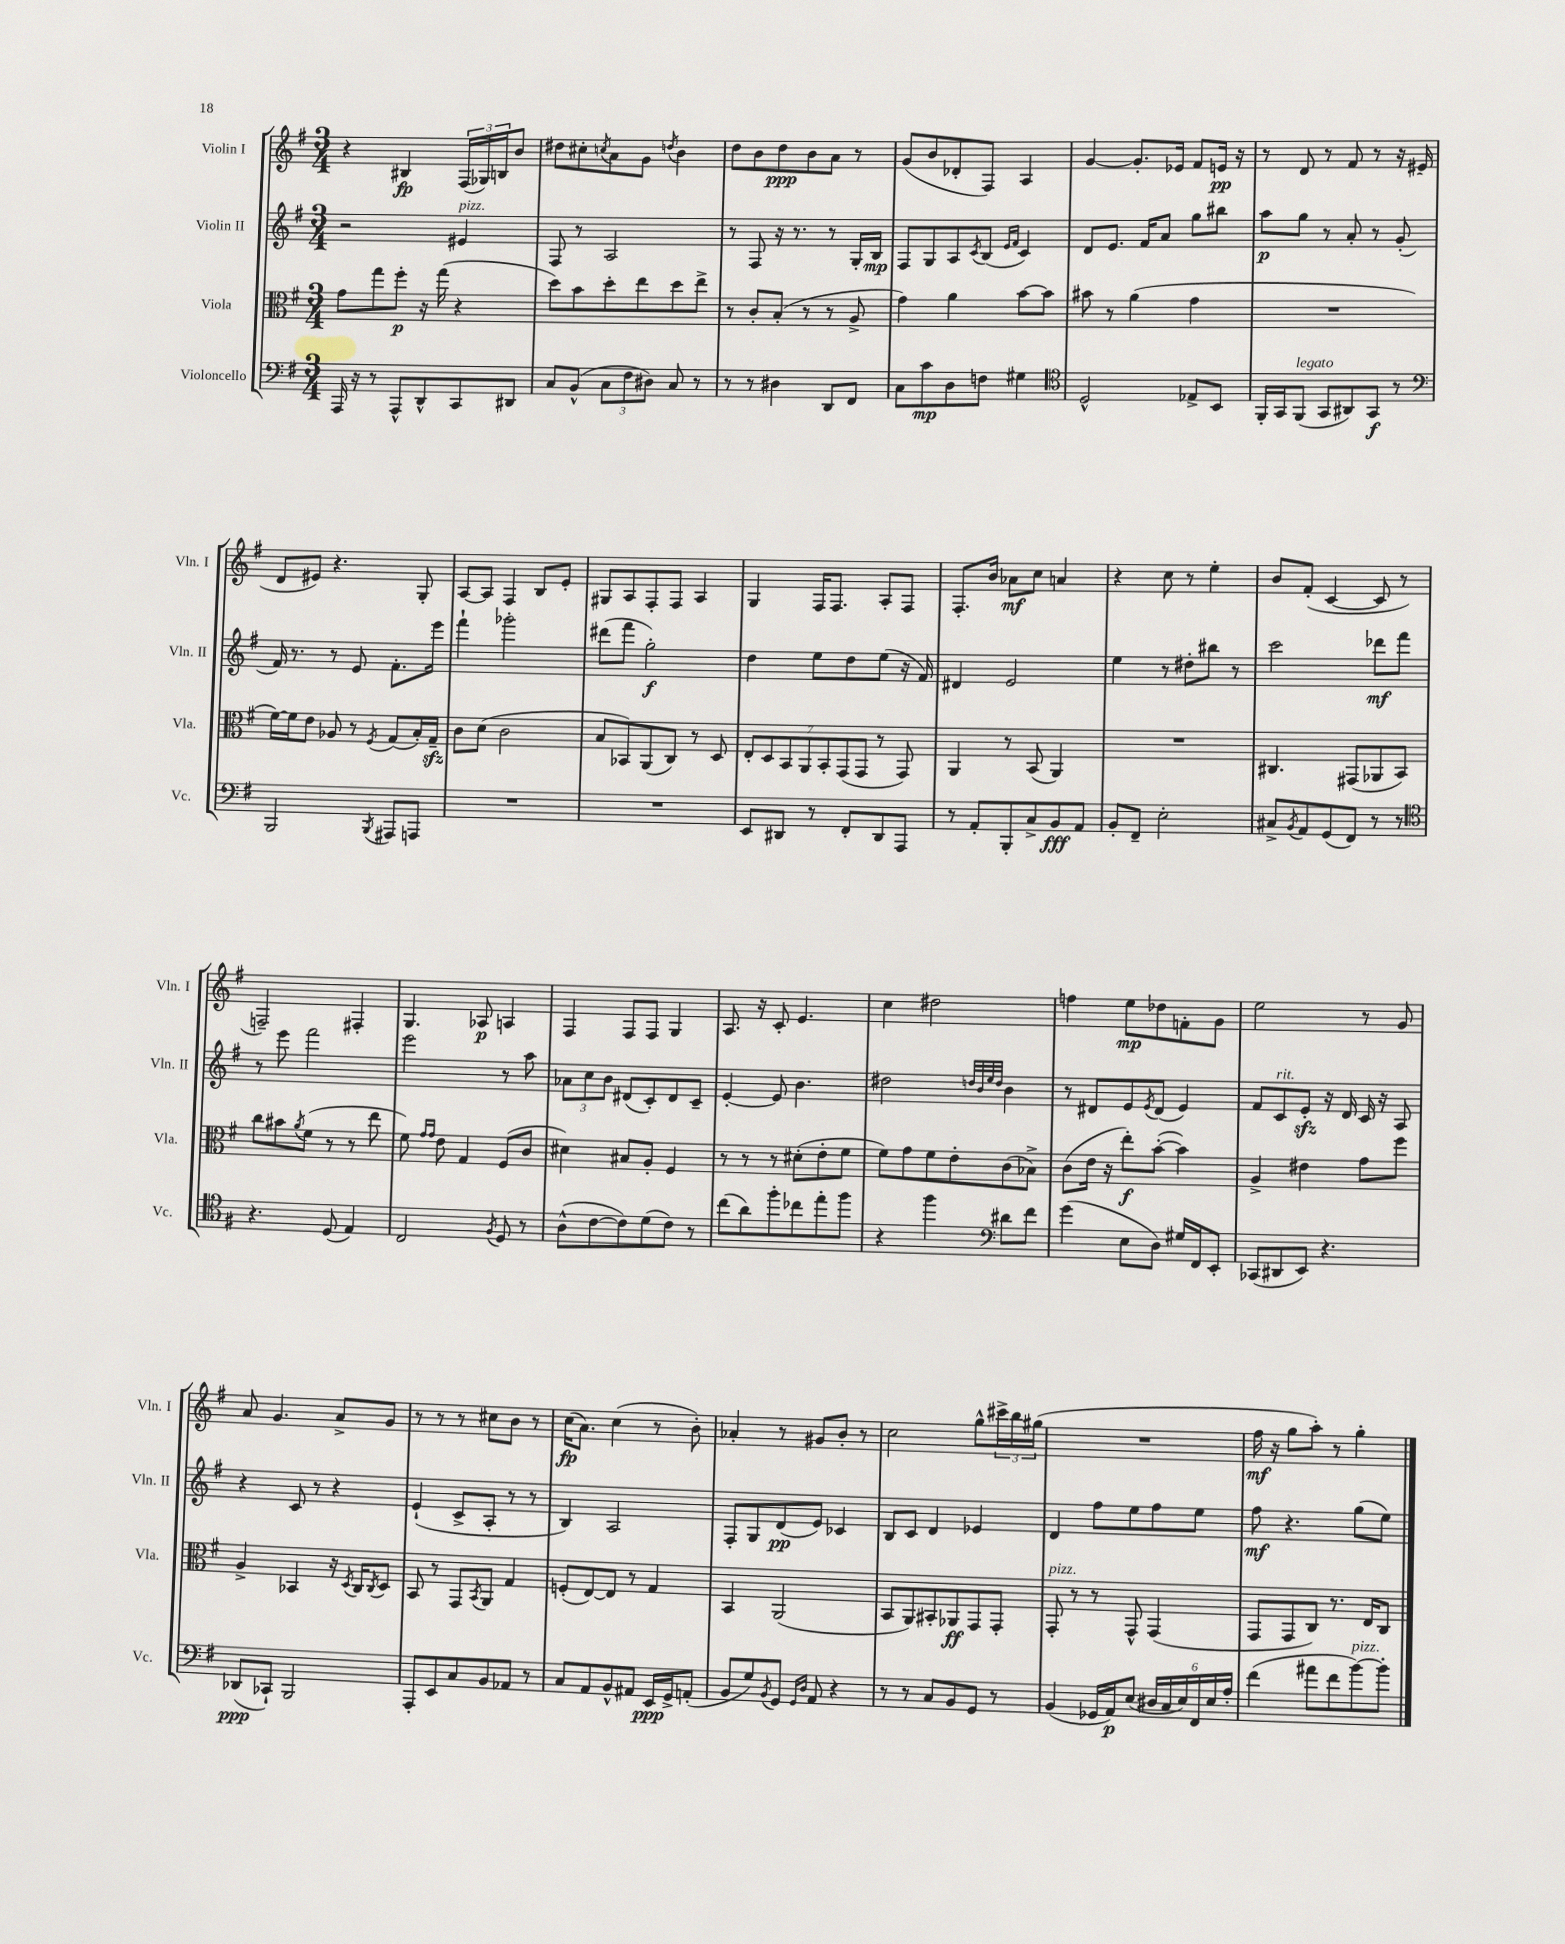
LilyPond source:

<<
\new StaffGroup <<
\new Staff = "s0" \with { instrumentName = "Violin I" shortInstrumentName = "Vln. I" } {
    \clef treble \key g \major \numericTimeSignature \time 3/4
    r4 bis4\fp \tuplet 3/2 { fis16( ges16) b16 } b'8 |
    dis''8 cis''8-. \acciaccatura { c''8 } a'8 g'8 \acciaccatura { d''8 } b'4 |
    d''8 b'8 d''8\ppp b'8 a'8 r8 |
    g'8( b'8 des'8-. fis8) a4 |
    g'4~ g'8.-. ees'16 fis'8 e'16\pp r16 |
    r8 d'8 r8 fis'8 r8 r16 eis'16( |
    d'8 eis'8) r4. g8-. |
    a8~ a8 fis4 b8 e'8-. |
    gis8 a8 fis8-. fis8 a4 |
    g4 fis16 fis8. a8-. fis8 |
    fis8.-. b'16 aes'8\mf c''8 a'4 |
    r4 c''8 r8 e''4-. |
    b'8 fis'8-.( c'4~ c'8 r8 |
    f2--) fis4-. |
    g4. aes8\p a4 |
    fis4 fis8 fis8 g4 |
    a8. r16 c'8-. e'4. |
    c''4 dis''2 |
    f''4 e''8\mp des''8 f'8-. g'8 |
    e''2 r8 g'8 |
    a'8 g'4. a'8-> g'8 |
    r8 r8 r8 cis''8 b'8 r8 |
    c''16\fp( a'8.) c''4( r8 b'8-.) |
    aes'4-. r8 gis'8 b'8-. r8 |
    c''2 g''8-^ \tuplet 3/2 { cis'''16-> b''16 gis''16( } |
    R2. |
    fis''16\mf r16 g''8 a''8-.) r8 g''4-. \bar "|." |
}
\new Staff = "s1" \with { instrumentName = "Violin II" shortInstrumentName = "Vln. II" } {
    \clef treble \key g \major \numericTimeSignature \time 3/4
    r2 eis'4^\markup { \italic "pizz." } |
    fis8 r8 a2 |
    r8 fis8 r16 r8. r8 g16-. b16\mp |
    fis8 g8 a8 \acciaccatura { c'8 } b8( \grace { e'16 fis'16 } c'4) |
    d'8 e'8. fis'16 a'8 g''8 bis''8 |
    a''8\p g''8 r8 a'8-. r8 g'8-.( |
    fis'16) r8. r8 e'8 fis'8.-. e'''16 |
    fis'''4-! ges'''2-. |
    dis'''8( fis'''8 g''2-.\f) |
    d''4 e''8 d''8 e''8( r16 fis'16) |
    dis'4 e'2 |
    e''4 r8 dis''8-. bis''8 r8 |
    c'''2 des'''8\mf fis'''8 |
    r8 e'''8 fis'''2 |
    e'''2 r8 a''8 |
    \tuplet 3/2 { aes'8 c''8 b'8 } dis'8( c'8-.) dis'8 c'8-- |
    e'4~-. e'8 b'4. |
    dis''2 \grace { d''32 b'32 e''32 d''32 } b'4 |
    r8 dis'8 e'8 \acciaccatura { e'8 } dis'8( e'4) |
    fis'8 c'8^\markup { \italic "rit." } e'8-.\sfz r16 d'16 c'16 r16 a8 |
    r4 c'8 r8 r4 |
    e'4-!( c'8-> a8-. r8 r8 |
    b4) a2 |
    fis8-. g8 d'8\pp( e'8) ces'4 |
    b8 c'8 d'4 ees'4 |
    d'4 fis''8 e''8 fis''8 e''8 |
    fis''8\mf r4. g''8( e''8) \bar "|." |
}
\new Staff = "s2" \with { instrumentName = "Viola" shortInstrumentName = "Vla." } {
    \clef alto \key g \major \numericTimeSignature \time 3/4
    g'8 g''8 fis''8-.\p r16 g''16( r4 |
    d''8) b'8 d''8-. e''8 d''8 e''8-> |
    r8 c'8-. b8-.( r8 r8 a8-> |
    g'4) a'4 b'8~ b'8 |
    bis'8 r8 a'4( g'4 |
    R2. |
    fis'16~) fis'16 e'8 aes8 r8 \acciaccatura { fis8 } g8( b16-.) g16--\sfz |
    c'8 d'8( c'2 |
    b8 bes,8) a,8( c8) r8 d8 |
    \tuplet 7/4 { e8-. d8 b,8 a,8 b,8-. g,8( g,8 } r8 g,8) |
    a,4 r8 b,8( a,4) |
    R2. |
    cis4. gis,8( aes,8 b,8) |
    c''8 bis'8 \acciaccatura { a'8 } fis'8( r8 r8 e''8 |
    fis'8) \grace { g'16 g'16 } e'8 g4 fis8( c'8 |
    dis'4) bis8 a8-. fis4 |
    r8 r8 r8 dis'8-.( e'8-. fis'8 |
    fis'8) g'8 fis'8 e'8-. c'8( bes8->) |
    c'8( e'16 r16 e''8-.\f) b'8~-.( b'4) |
    a4-> eis'4 g'8 fis''8 |
    a4-> bes,4 r16 \acciaccatura { d8 } c16 \acciaccatura { c8 } d8 |
    b,8 r8 g,8 \acciaccatura { b,8 } a,8 g4 |
    f8-.( e8~) e8 r8 g4 |
    b,4 a,2( |
    b,8 a,8) bis,8-. aes,8\ff g,8 g,8-. |
    g,8-.^\markup { \italic "pizz." } r8 r8 g,8-^ g,4( |
    g,8 g,8 c8) r8. e16 c8 \bar "|." |
}
\new Staff = "s3" \with { instrumentName = "Violoncello" shortInstrumentName = "Vc." } {
    \clef bass \key g \major \numericTimeSignature \time 3/4
    a,,16 r16 r8 a,,8-^ d,8-^ c,8 dis,8 |
    c8 b,8-^( \tuplet 3/2 { c8 fis8 dis8) } c8 r8 |
    r8 r8 dis4 d,8 fis,8 |
    c8 c'8\mp d8 f8 gis4 |
    \clef tenor d2-^ ees8-> b,8 |
    fis,16-. g,16 fis,8^\markup { \italic "legato" }( g,8 ais,8) g,8\f r8 |
    \clef bass b,,2 \acciaccatura { b,,8 } ais,,8 a,,8 |
    R2. |
    R2. |
    e,8 dis,8 r8 fis,8-. dis,8 a,,8 |
    r8 a,8-. b,,8-. c8-> b,8\fff a,8 |
    b,8-. fis,8-- e2-. |
    cis8-> \acciaccatura { b,8 } a,8 g,8( fis,8) r8 r8 |
    \clef tenor r4. d8( e4) |
    c2 \acciaccatura { fis8 } d8 r8 |
    a8-^( c'8~ c'8) d'8( c'8) r8 |
    c''8( a'8) fis''8-. ces''8 e''8-. fis''8 |
    r4 fis''4 \clef bass dis'8 fis'8 |
    g'4( e8 d8) gis16 fis,16 e,8-. |
    ces,8( dis,8 e,8) r4. |
    des,8\ppp( ces,8-!) b,,2 |
    a,,8-. e,8 c8 b,8 aes,8 r8 |
    c8 a,8 b,8-^ ais,8 e,16\ppp g,16-> a,8-.( |
    b,8 g8) \acciaccatura { b,8 } g,8 \grace { g,16 d16 } a,8 r4 |
    r8 r8 c8 b,8 g,8 r8 |
    b,4( ges,16 a,16\p) e8( \tuplet 6/4 { dis16 c16 e16) fis,16 e16 a16-. } |
    fis'4( ais'8 fis'8 b'8~^\markup { \italic "pizz." }) b'8-. \bar "|." |
}
>>
>>
\layout { \context { \Score \remove "Bar_number_engraver" } }
